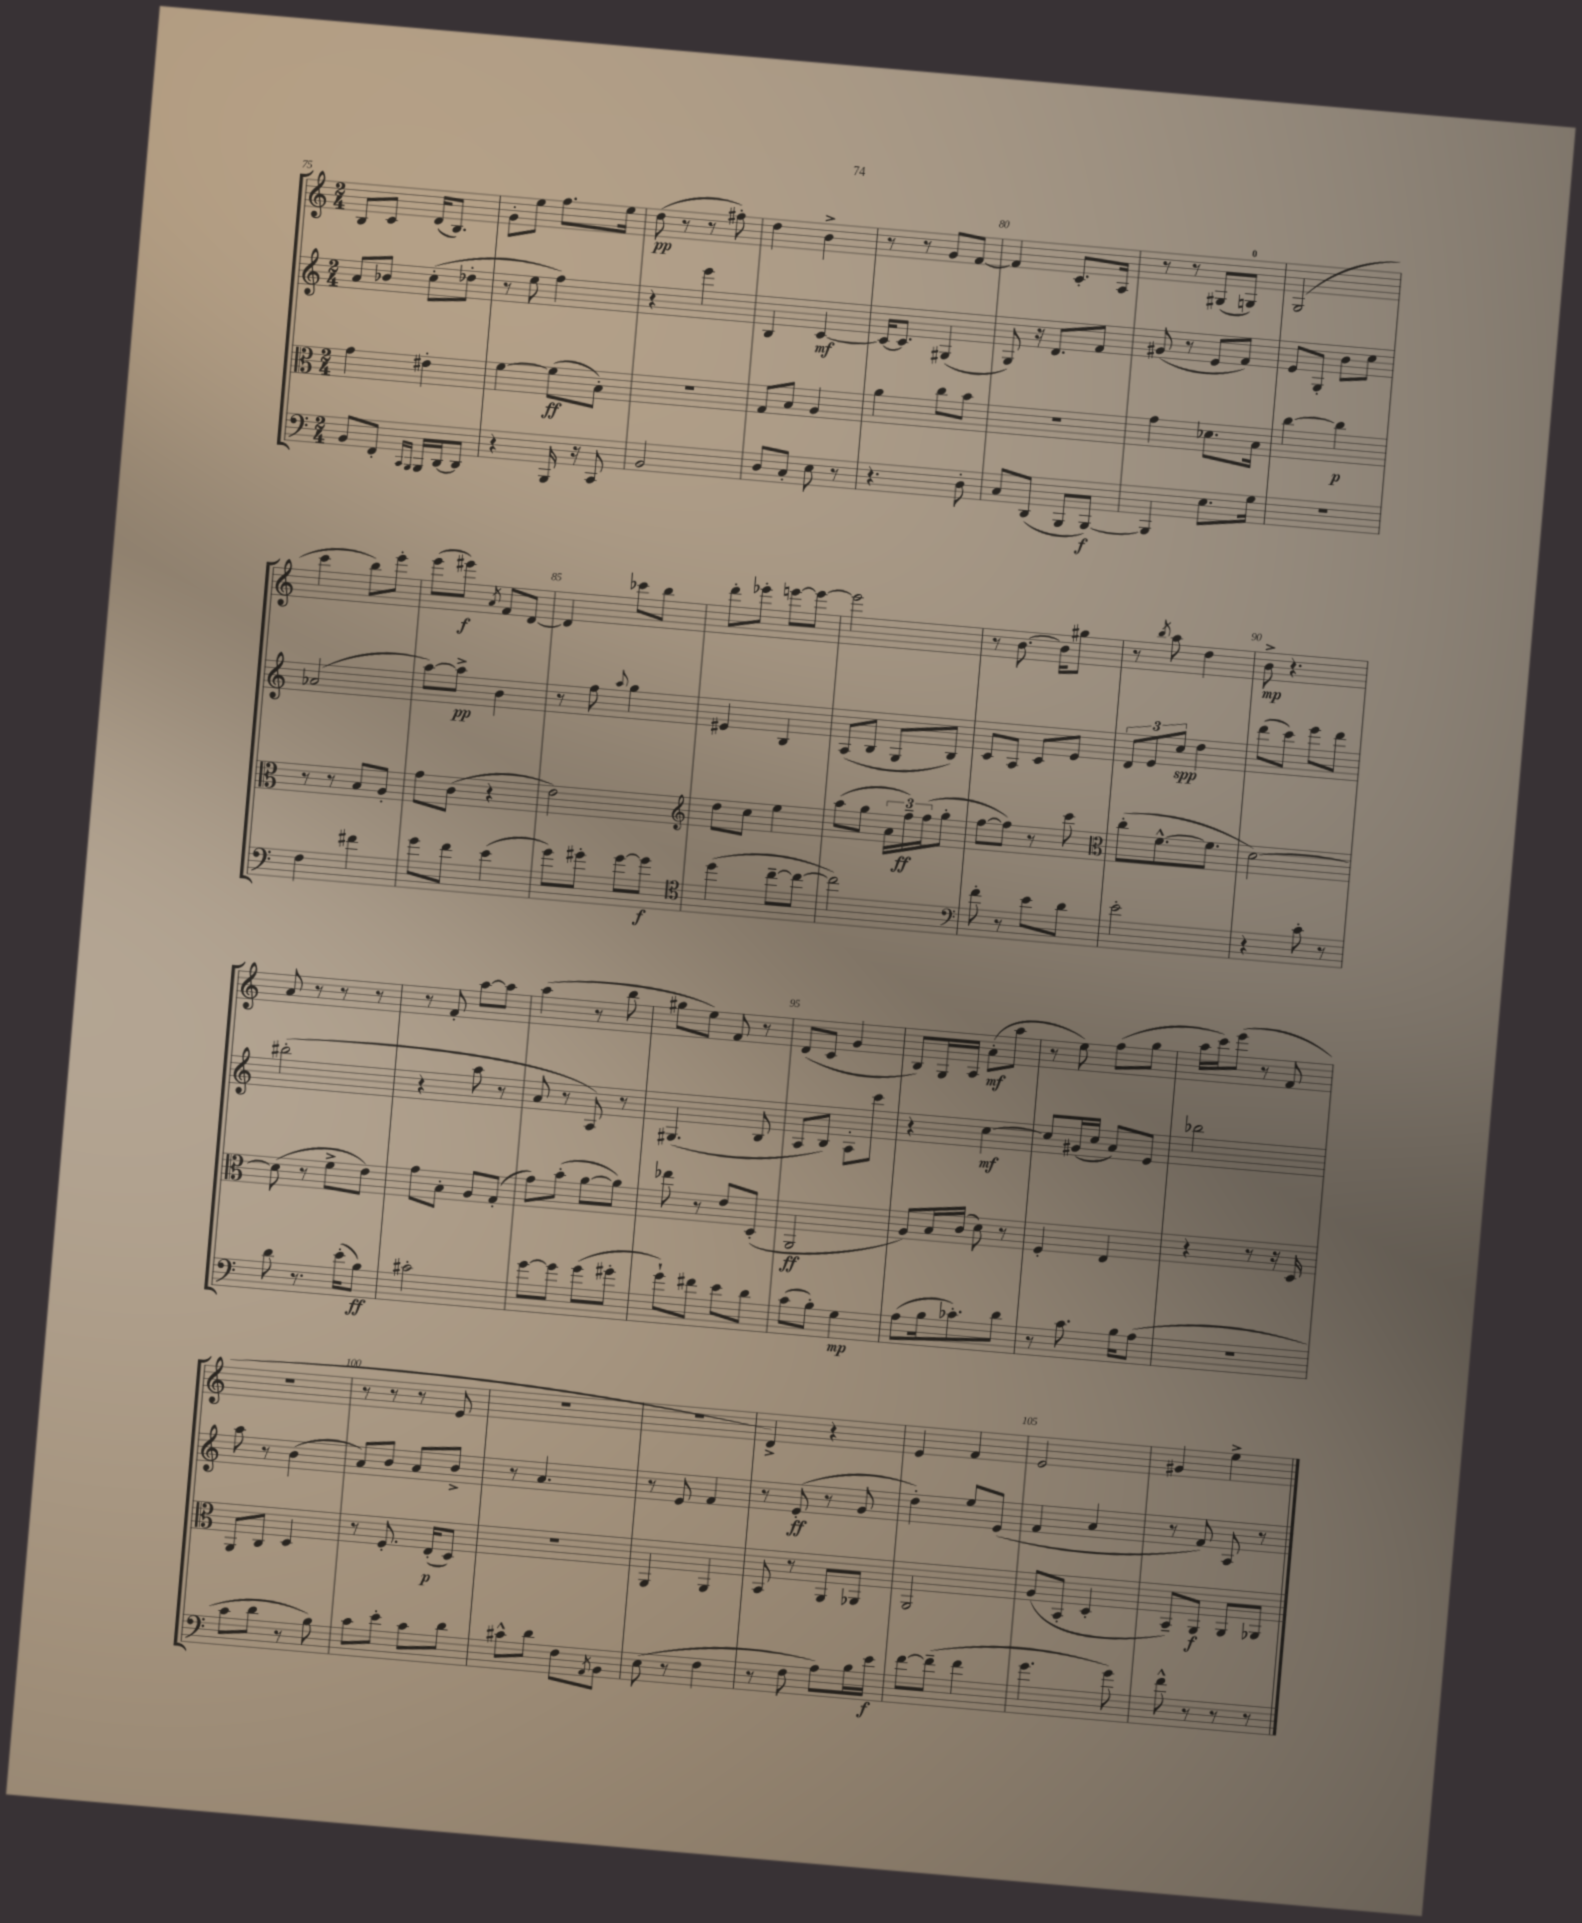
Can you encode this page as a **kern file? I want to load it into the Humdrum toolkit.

**kern	**kern	**kern	**kern
*staff4	*staff3	*staff2	*staff1
*clefF4	*clefC3	*clefG2	*clefG2
*k[]	*k[]	*k[]	*k[]
*M2/4	*M2/4	*M2/4	*M2/4
8BB	4g	8a	8B
8FF'	.	8b-	8c
16qqCC	.	.	.
16qqBBB	.	.	.
16BBB	4e#'	(8cc'	(16d
[16DD	.	.	8.B)
8DD]	.	8dd-'	.
=	=	=	=
4r	[4f	8r	8g'
.	.	8ee	8ee
16BBB	(8f]	4ff)	8.ff
16r	.	.	.
8CC	8B')	.	.
.	.	.	16ee
=	=	=	=
2BB	2r	4r	(8dd
.	.	.	8r
.	.	4eee	8r
.	.	.	8ff#')
=	=	=	=
8D	8G	4B	4dd
8C'	8B	.	.
8E	4A	[4c	4b^
8r	.	.	.
=	=	=	=
4.r	4a	16c_	8r
.	.	8.c]	.
.	.	.	8r
.	8cc	(4G#	8g
8D'	8b	.	[8f
=	=	=	=
8C	2r	8G)	4f]
(8DD	.	16r	.
.	.	8.d	.
8BBB	.	.	8.c'
[8BBB)	.	8f	.
.	.	.	16A
=	=	=	=
4BBB]	4g	(8g#	8r
.	.	8r	8r
8.E	8.d-	8e	(8G#
.	.	8f)	8G)
16G	16B	.	.
=	=	=	=
2r	[4cc	8e	(2G
.	.	8G'	.
.	4cc]	8b	.
.	.	8cc	.
=	=	=	=
4F	8r	(2a-	4ccc
.	8r	.	.
4f#	8B	.	8bb)
.	8A'	.	8eee'
=	=	=	=
8g	8g	[8aa)	(8eee
8f	(8c	8aa^]	8eee#)
.	.	.	8qa
(4e	4r	4b	8f
.	.	.	[8d
=	=	=	=
8g)	2e)	8r	4d]
8g#'	.	8ff	.
.	.	8qqaa	.
[8g#	.	4gg	8ccc-
8g#]	.	.	8bb
=	=	=	=
*clefC4	*clefG2	*	*
(4dd	8dd	4e#	8ddd'
.	8cc	.	8eee-'
[8cc~	4ee	4B	[8eee
8cc_	.	.	8eee_
=	=	=	=
2cc])	(8aa	(8A	2eee]
.	8gg	8B	.
.	24a	8G	.
.	24ff~)	.	.
.	(24ff	.	.
.	8gg'	8B)	.
=	=	=	=
*clefF4	*	*	*
8f'	[8ff	8c	8r
8r	8ff])	8A	[8.b
8e	8r	8c	.
.	.	.	16b]
8d	8ccc	8e	8gg#
=	=	=	=
*	*clefC3	*	*
2e'	(8cc'	12d	8r
.	.	12e	.
.	.	.	8qbb
.	[8.f^^	.	8aa
.	.	12cc	.
.	.	4dd	4dd
.	8.f]	.	.
=	=	=	=
4r	[2d)	(8ddd	8b^
.	.	8ccc)	4.r
8c'	.	8eee	.
8r	.	8ddd	.
=	=	=	=
8d	(8d]	(2bb#'	8a
8.r	8r	.	8r
.	8f^	.	8r
(16e'	.	.	.
8B)	8e)	.	8r
=	=	=	=
2c#'	8g	4r	8r
.	8B'	.	8f'
.	8A	8aa	[8aa
.	(8G'	8r	8aa]
=	=	=	=
[8g	8g)	8a	(4aa
8g]	(8b'	8r	.
(8g	[8a	8A)	8r
8g#'	8a])	8r	8bb
=	=	=	=
8g`)	8ee-	(4.G#	8gg#
8f#	8r	.	8ee)
8e	8e	.	8f
8d	(8D'	8B	8r
=	=	=	=
(8c	2AA	8A	(8d
8B')	.	8B)	8c
4G	.	8A'	4g
.	.	8ccc	.
=	=	=	=
(8A	8A)	4r	8B)
16B	16B	.	16G
8.c-')	(16c	.	16A
.	8d)	[4cc	(8a'
8d	8r	.	8aa
=	=	=	=
8r	4F'	8cc]	8r
8.c	.	(16g#	8ee)
.	.	16cc	.
.	4E	8a)	(8ff
16B	.	.	.
(8A	.	8e	8gg
=	=	=	=
2r	4r	2bb-	16aa
.	.	.	16ccc)
.	.	.	(8eee
.	8r	.	8r
.	16r	.	8f
.	16D	.	.
=	=	=	=
8c	8AA	8aa	2r
8d	8C	8r	.
8r	4D	(4b	.
8B)	.	.	.
=	=	=	=
8c	8r	8a)	8r
8e'	8.F'	8b	8r
8c	.	8a	8r
.	(16E'	.	.
8d	8D)	8b^	8e
=	=	=	=
8c#^^	2r	8r	2r
8d	.	4.a	.
8F	.	.	.
8qAA	.	.	.
8BB	.	.	.
=	=	=	=
(8E	4AA	8r	2r
8r	.	8e	.
4F	4AA	4f	.
=	=	=	=
8r	8BB	8r	4d^)
8F	8r	(8e'	.
8A)	8AA	8r	4r
16B	8AA-	8g	.
16e	.	.	.
=	=	=	=
[8f	2AA	4dd')	4e
(8f~]	.	.	.
4f	.	8ee	4f
.	.	(8e	.
=	=	=	=
4.g	(8A	4f	2e
.	8BB'	.	.
.	4D'	4a	.
8g)	.	.	.
=	=	=	=
8f^^	8BB~)	8r	4g#
8r	8AA	8f)	.
8r	8AA	8A	4ee^
8r	8AA-	8r	.
==	==	==	==
*-	*-	*-	*-
